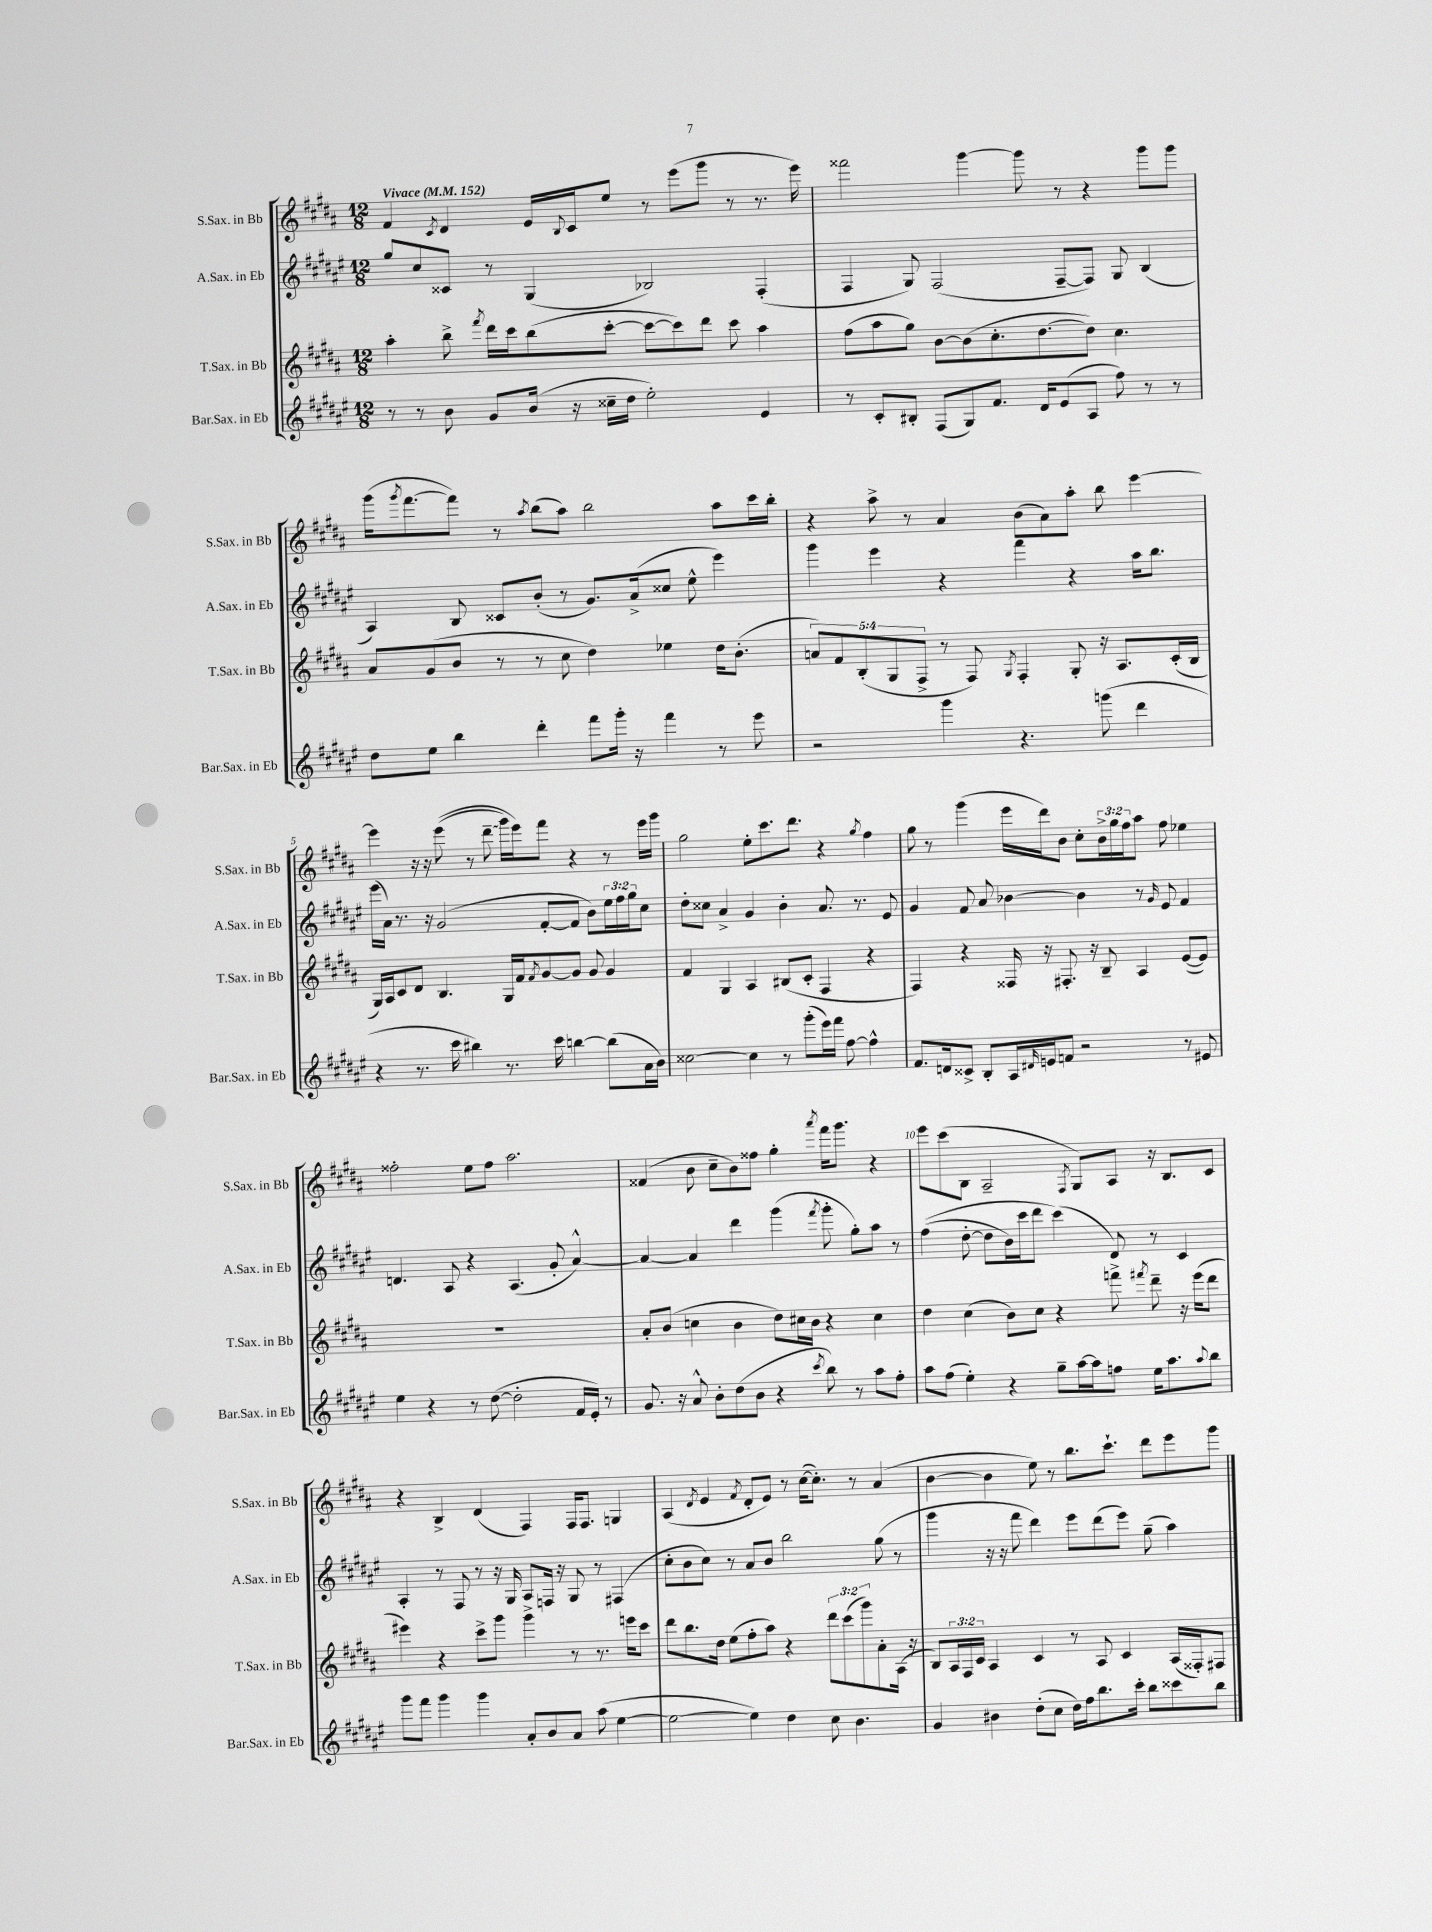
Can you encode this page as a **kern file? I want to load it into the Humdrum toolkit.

**kern	**kern	**kern	**kern
*staff4	*staff3	*staff2	*staff1
*clefG2	*clefG2	*clefG2	*clefG2
*k[f#c#g#d#a#e#]	*k[f#c#g#d#a#]	*k[f#c#g#d#a#e#]	*k[f#c#g#d#a#]
*M12/8	*M12/8	*M12/8	*M12/8
*MM152	*MM152	*MM152	*MM152
8r	4aa#'\	8gg#/L	4f#/
8r	.	8cc#/	.
.	.	.	8qc#/
8b\	8bb^\	8c##/J	4d#/
.	8qfff#/	.	.
8g#/L	16ddd#\LL	8r	.
.	16ccc#\J	.	.
(16b/Jk	(8bb\	(4G#/	16e/LL
.	.	.	8qqB/
16r	.	.	16c#/J
16cc##~\LL	[8ccc#'\J	.	8ee/J
16dd#\JJ	.	.	.
2ee#'\)	8ccc#\_L	2B-/)	8r
.	8ccc#\])	.	(8eee\L
.	8ddd#\J	.	8ggg#\J
.	8ccc#\	.	8r
4e#/	4aa#\	(4F#'/	8.r
.	.	.	16eee\)
=	=	=	=
8r	(8ff#\L	4F#/	2fff##\
8c#'/L	8aa#\	.	.
8B#'/J	8gg#\J)	8G#/)	.
(8F#/L	[8b\L	(2F#/	.
8G#/)	(8b\]	.	[4ggg#\
8.f#/J	8.cc#'\	.	.
.	.	.	8ggg#\]
16d#/LK	[8.dd#\	.	.
(8e#/	.	[8F#~/L	8r
8A#/J	8dd#\]J)	8F#/]J)	4r
8ff#\)	4.cc#\	8G#/	.
8r	.	(4B/	8ggg#\L
8r	.	.	8ggg#\J
=	=	=	=
8dd#\L	8a#/L	4A#/)	(16ggg#\LK
.	.	.	8qggg#/
.	.	.	[8.fff#\
8ee#\J	(8g#/	.	.
4bb\	8b/J	8B/	8fff#\]J)
.	8r	8c##/L	8r
.	.	.	8qaa#/
4ddd#'\	8r	(8b'/J	(8bb\L
.	8cc#\	8r	8aa#\J)
8fff#\L	4dd#\)	8.g#/L)	2bb\
16ggg#'\Jk	.	.	.
16r	.	(16a#^/k	.
4fff#\	4ee-\	8cc##/J	.
.	.	8ee#^^\	.
8r	16dd#\LK	4eee#\)	8aa#\L
.	(8.b'\J	.	.
8eee#\	.	.	16ccc#\L
.	.	.	16bb'\JJ
=	=	=	=
2r	10a/L)	4ggg#\	4r
.	10f#/	.	.
.	(10B'/	.	.
.	.	4eee#\	8aa#^\
.	10G#/	.	.
.	.	.	8r
.	10F#^/J	.	.
4ggg#\	8r	4r	4a#/
.	8F#/)	.	.
.	8qG#/	.	.
4.r	4F#'/	4fff#\	(8b\L
.	.	.	8a#\)
.	8G#'/	4r	8aa#'\J
(8ggg\	16r	.	8bb\
.	8.A#/L	.	.
4ddd#\	.	16aa#\LK	[4eee\
.	.	8.bb\J	.
.	(16c#'/L	.	.
.	16B/JJ	.	.
=	=	=	=
4r	16G#/LL)	(16eee#\LL	4eee\]
.	16A#/J	16a#\JJ)	.
.	8c#/	8.r	.
8.r	8d#/J	.	16r
.	.	16r	16r
.	4.B/	(2g#/	&((8eee\
16ccc#\	.	.	.
4bb#\)	.	.	8r
.	.	.	8ddd#~\
8.r	16G#/LL	.	16ggg#\LL)
.	16f#/J	.	16eee\J&)
.	8qf#/	.	.
.	[8g#/	[8f#'/L	8fff#\J
16ccc#\	.	.	.
[4bb\	8g#/]J	8f#/]J	4r
.	8g#/	8b\L)	.
(8bb\]L	4g#/	24ee#\L	8r
.	.	24ff#\	.
.	.	24gg#\J	.
16a#\L	.	8cc#\J	16eee\LL
16b\JJ)	.	.	16ggg#\JJ
=	=	=	=
[2cc##\	4f#/	8dd#'\L	2gg#\
.	.	8cc##\J	.
.	4G#/	4a#^/	.
4cc##\]	4A#/	4g#/	8ee'\L
.	.	.	8.ccc#\
8r	(8B#/L	4b'\	.
.	.	.	8.ddd#\J
(8ggg#'\L	8c#'/J	.	.
16eee#\L)	4F#/	8.a#/	4r
16fff#\JJ	.	.	.
[8ff#\	.	.	.
.	.	8.r	.
.	.	.	8qgg#/
4ff#^^\]	4r	.	4ff#\
.	.	8e#/	.
=	=	=	=
8.f#/L	4F#/)	4g#/	8gg#\
.	.	.	8r
16d/k	.	.	.
8c##^/J	4r	8f#/	(4ggg#\
8B'/L	.	8a#/	.
16A#/L	16F##/	[4b-\	16eee\LL
16qqd#/	.	.	.
16e/J	16r	.	16ddd#\J)
8f/J	8.F#'/	.	8b\J
2r	.	4b-\]	8cc#'\L
.	16r	.	.
.	8B~/	.	24b^\L
.	.	.	24gg#\
.	.	.	24ff#\J
.	4A#/	8r	8aa#\J
.	.	16qqg#/	.
.	.	8e#/	8ff#\
8r	([8e/L	4f#/	4ee-\
8e#/	8e/]J)	.	.
=	=	=	=
4ee#\	1.r	4.d/	2ff##'\
4r	.	.	.
.	.	8A#/	.
8r	.	4r	8ee\L
([8dd#\	.	.	8ff##\J
2dd#'\]	.	(4.A#/	2.aa#\
.	.	8g#'/	.
16f#/LL	.	[4a#^^/)	.
16e#'/JJ)	.	.	.
8r	.	.	.
=	=	=	=
8.g#/	8a#'/L	4a#/_	(4f##/
.	(8b/J	.	.
16r	.	.	.
8a#^^/	4cc\	4a#/]	8b\
8b'\L	.	.	8cc#~\L
(8dd#\	4b\	4ddd#\	8b\)
8b\J	.	.	8ff##\J
4r	8dd#\L)	(4ggg#\	4gg#'\
.	16cc#\L	.	.
.	16b\JJ	.	.
8qccc#/	.	8qfff#/	8qaaa#/
8bb\)	4r	8ggg#'\	16fff#\LK
.	.	.	8.ggg#\J
8r	.	8gg#'\L)	.
8aa#\L	4cc#\	8aa#\J	4r
8ff#'\J	.	8r	.
=	=	=	=
8aa#\L	4dd#\	&((4ff#\	8eee\L
(8ff#\J	.	.	(8ccc#\
4ee#'\)	(4cc#\	[8dd#'\	8B\J
.	.	8dd#\]L	2A#~/
4r	8b\L)	16b\L)	.
.	.	16ccc#\J	.
.	8cc#\J	8ddd#\J	.
8gg#~\L	4r	(4ccc#\&)	.
.	.	.	8qF#/
[16aa#\L	.	.	8G#/L)
16aa#\]J	.	.	.
8ff\J	8fff^\	8d#/)	8A#/J
.	8qfff#/	.	.
16ee#\LK	8ddd#~\	8r	16r
8.aa#\	.	.	8.B/L
.	16r	4c#/	.
.	(16eee\LK	.	.
8qqaa#/	.	.	.
8bb\J	8ddd#\J	.	8c#/J
=	=	=	=
8ggg#\L	4eee#\)	4A#'/	4r
8fff#\J	.	.	.
4ggg#\	4r	8r	4B^/
.	.	8F#/	.
4ggg#\	8ccc#^\L	8r	(4d#/
.	8ggg#\J	16r	.
.	.	16G#/	.
8a#'/L	4ggg#^\	8A#/L	4F#/)
8b/	.	16F/Jk	.
.	.	16r	.
8a#/J	8r	8G#/	16F#/LK
.	.	.	8.F#/J
(8aa#\	8.r	8r	.
[4ee#\	.	(4F#/	4G/
.	16eee\LK	.	.
.	8ccc#\J	.	.
=	=	=	=
2ee#\_	8ddd#\L	8cc#'\L	(4A#/
.	8.bb\	8b\	.
.	.	.	8qd#/
.	.	8cc#\J)	4e/
.	16dd#\Jk	.	.
.	(8ee\L	8r	.
.	.	.	8qf#/
4ee#\])	8ff#'\	8a#/L	8d#'/L
.	8aa#\J)	8b/J	8e/J)
4dd#\	4r	2bb\	8r
.	.	.	([16cc#\LK
.	.	.	8.cc#'\]J)
8cc#\	12ddd#\L	.	.
.	(12ccc#\	.	.
4.b\	.	.	8r
.	12ggg#\)	.	.
.	8a#'\	(8gg#\	(4a#/
.	(16A#\Jk	8r	.
.	16r	.	.
=	=	=	=
4g#/	8B/L)	4ggg#\	[4b\
.	24A#/L	.	.
.	24F#/	.	.
.	24c#/JJ	.	.
4b#\	4A#/	16r	4b\]
.	.	16r	.
.	.	8fff#\	.
(8dd#'\L	4c#/	4ddd#\)	8ee\)
8cc#\J	.	.	8r
16dd#\LL)	8r	8eee#\L	8.bb\L
16ff#\J	.	.	.
8.bb\	8A#/	(8ddd#\	.
.	.	.	8.ccc#`\J
.	4c#/	8eee#\J)	.
16ccc#'\Jk	.	.	.
8bb\L	.	(8gg#~\	8ddd#\L
8ccc##\	(16A#/LL	4aa#\)	8eee\
.	16F##'/J)	.	.
8bb\J	8F#/J	.	8ggg#\J
==	==	==	==
*-	*-	*-	*-
